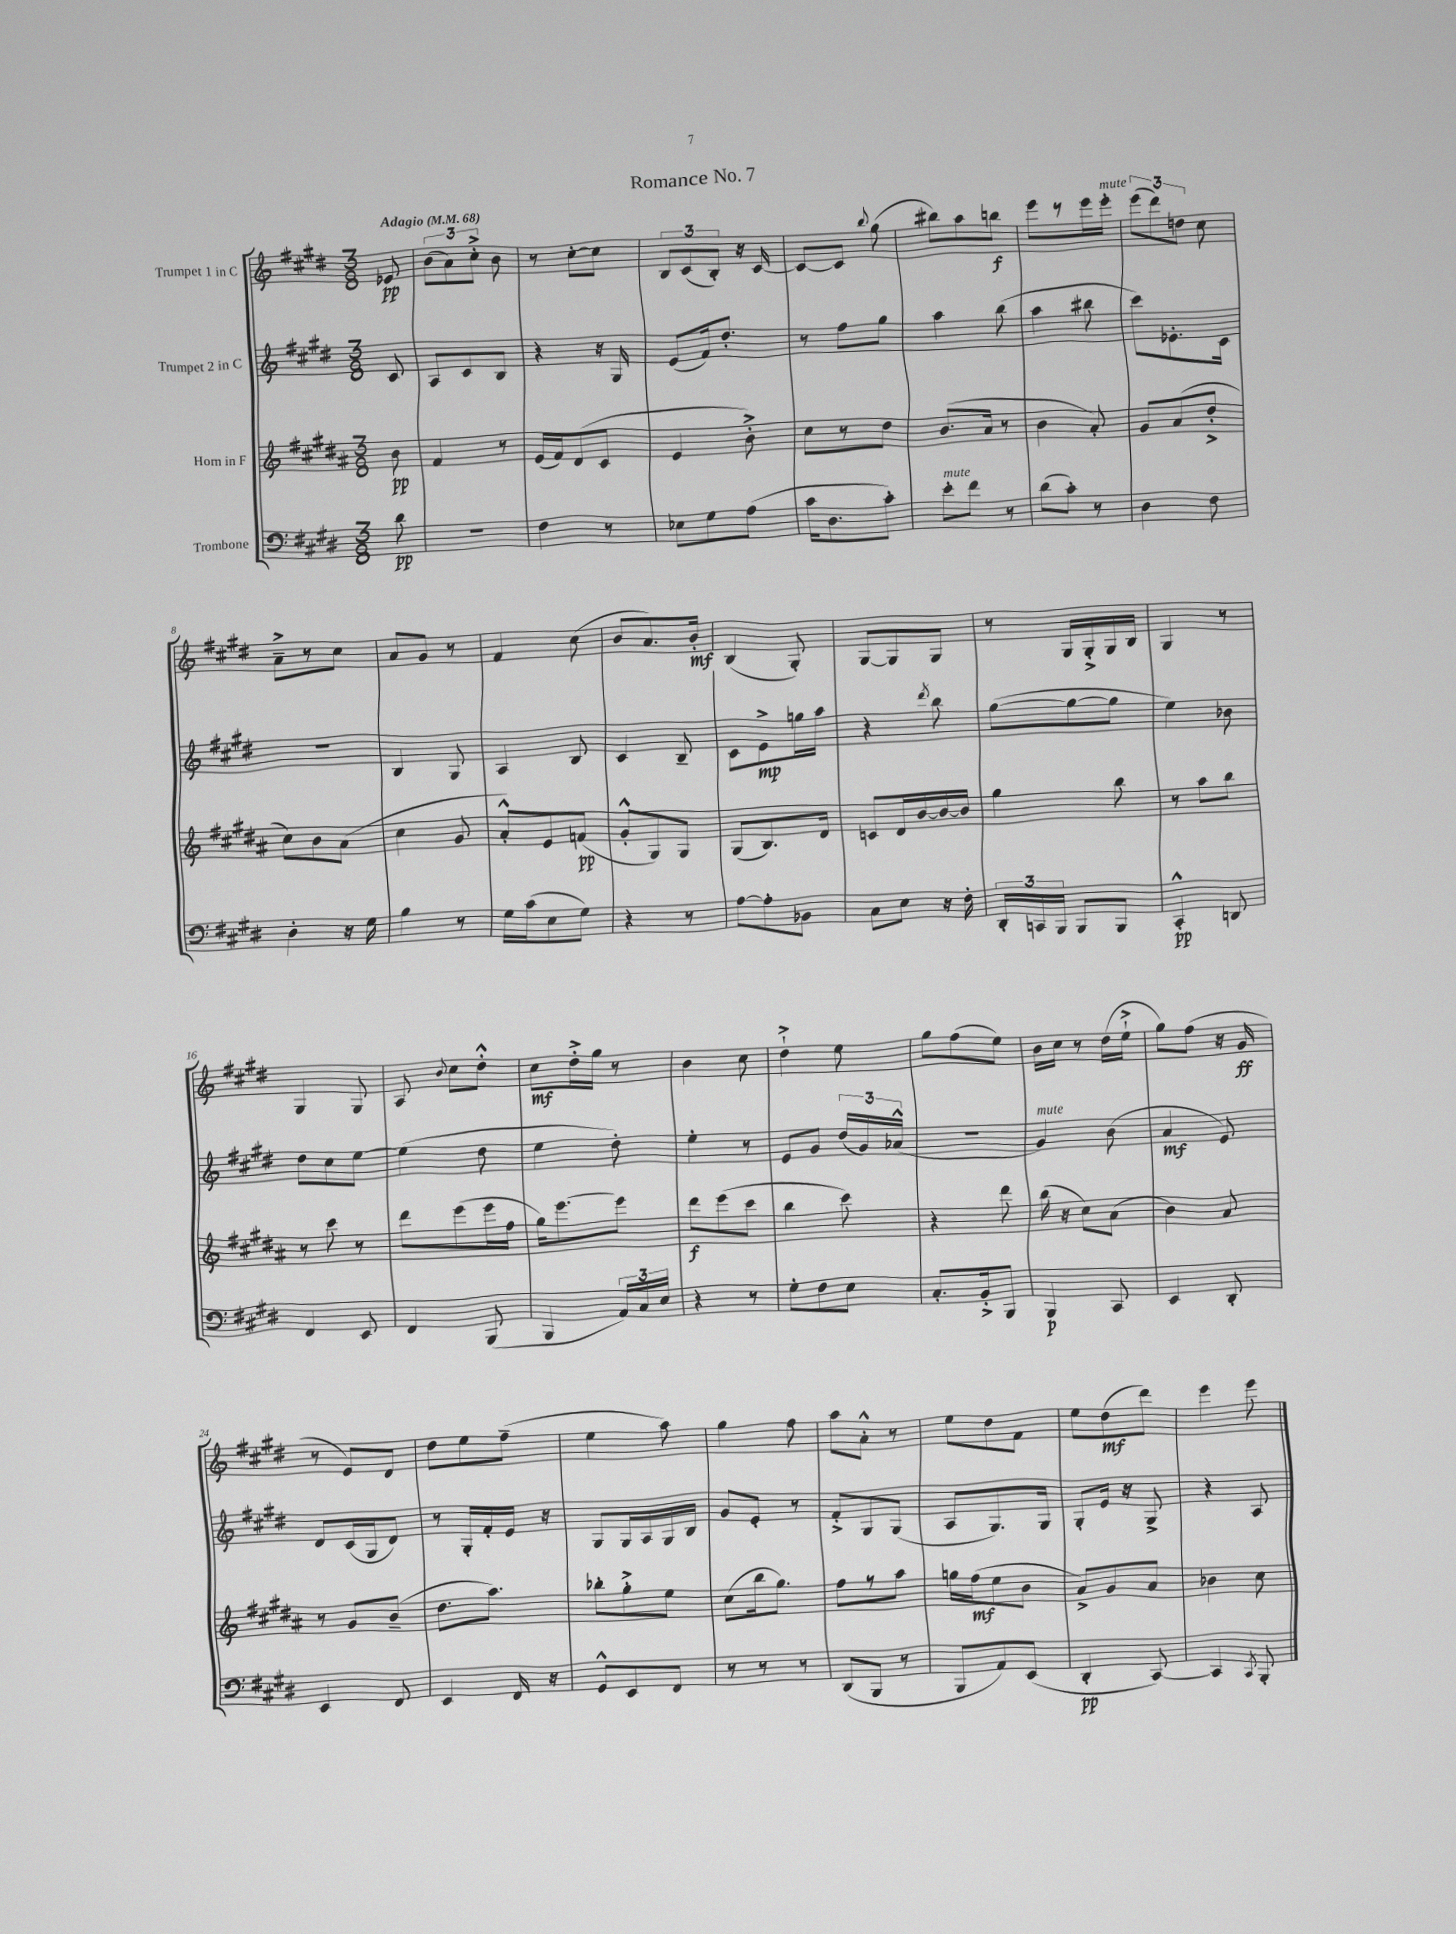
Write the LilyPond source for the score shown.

\header { title = "Romance No. 7" }
<<
\new StaffGroup <<
\new Staff = "s0" \with { instrumentName = "Trumpet 1 in C" } {
    \clef treble \key e \major \numericTimeSignature \time 3/8 \partial 8 \tempo "Adagio" 4 = 68
    \autoBeamOff ees'8\pp |
    \tuplet 3/2 { b'8[( a'8) cis''8]-.-> } b'8 |
    r8 cis''8[~-. cis''8] |
    \tuplet 3/2 { b8[ cis'8( b8]-.) } r16 cis'16~ |
    cis'8[~ cis'8] \appoggiatura { b''8 } gis''8( |
    bis''8[) a''8 b''8]\f |
    e'''8[ r8 e'''16 e'''16]-.^\markup { \italic "mute" } |
    \tuplet 3/2 { e'''8[( dis'''8) d''8] } cis''8 |
    a'8[---> r8 cis''8] |
    a'8[ gis'8] r8 |
    fis'4 cis''8( |
    b'8[ a'8.) b'16]-.\mf |
    b4( gis8-.) |
    gis8[~ gis8 gis8] |
    r8 gis16[ gis16-.-> gis16 b16] |
    gis4 r8 |
    gis4 gis8 |
    a8 \appoggiatura { b'8 } cis''8[ dis''8]-.-^ |
    cis''8[\mf dis''16-.-> gis''16] r8 |
    b'4 cis''8 |
    dis''4-!-> e''8 |
    gis''8[ fis''8( e''8]) |
    b'16[ cis''16] r8 dis''16[( e''16]-!-> |
    gis''8[) fis''8]( r16 gis'16\ff |
    r8 e'8[) dis'8] |
    dis''8[ e''8 fis''8]--( |
    e''4 a''8) |
    gis''4 fis''8 |
    a''8[ a'8]-.-^ r8 |
    e''8[ dis''8 fis'8] |
    e''8[ dis''8\mf( dis'''8]) |
    e'''4 e'''8 \bar "|." |
}
\new Staff = "s1" \with { instrumentName = "Trumpet 2 in C" } {
    \clef treble \key e \major \numericTimeSignature \time 3/8 \partial 8
    \autoBeamOff cis'8 |
    a8[ cis'8 b8] |
    r4 r16 gis16 |
    e'8[( fis'16) dis''8.]-. |
    r8 fis''8[ gis''8] |
    a''4 b''8( |
    a''4 bis''8 |
    cis'''8[) ees'8.-. cis'16] |
    R4. |
    b4 gis8 |
    a4 b8 |
    cis'4 b8-- |
    cis'8[ e'8->\mp g''16 a''16] |
    r4 \acciaccatura { dis'''8 } b''8 |
    gis''8[~( gis''8~ gis''8] |
    e''4) bes'8 |
    dis''8[ cis''8 e''8]~ |
    e''4( dis''8 |
    e''4 dis''8-.) |
    e''4-. r8 |
    e'8[ gis'8] \tuplet 3/2 { dis''16[( gis'16) aes'16]-^( } |
    r4. |
    gis'4^\markup { \italic "mute" }) b'8( |
    a'4\mf e'8) |
    dis'8[ cis'16( gis16 dis'8]) |
    r8 gis16[-. fis'16-. e'16] r16 |
    gis8[ gis16 a16 gis16 b16] |
    gis'8[ e'8]-. r8 |
    fis'8[-.-> gis8 gis8]( |
    a8[ gis8.) gis16] |
    gis8[-. e'16] r16 gis8-> |
    r4 a8 \bar "|." |
}
\new Staff = "s2" \with { instrumentName = "Horn in F" } {
    \clef treble \key b \major \numericTimeSignature \time 3/8 \partial 8
    \autoBeamOff b'8\pp |
    fis'4 r8 |
    e'16[( fis'16) dis'8( cis'8] |
    e'4 b'8-.->) |
    cis''8[ r8 dis''8] |
    b'8.[( ais'16] r8 |
    b'4 ais'8-.) |
    gis'8[ ais'8( dis''8]-.-> |
    cis''8[) b'8 ais'8]( |
    cis''4 gis'8 |
    ais'8[-.-^) e'8 f'8]\pp( |
    gis'8[-.-^ gis8) gis8] |
    gis8[( b8.) dis'16] |
    c'8[ dis'16 b'16~ b'16~ b'16] |
    gis''4 b''8 |
    r8 ais''8[ b''8] |
    r8 cis'''8 r8 |
    dis'''8[ e'''8( e'''16 fis''16] |
    gis''16[) e'''8.~ e'''8] |
    dis'''8[\f e'''8( cis'''8] |
    b''4 cis'''8) |
    r4 dis'''8 |
    b''16( r16 cis''8[) ais'8]( |
    b'4) ais'8 |
    r8 gis'8[ b'8]--( |
    dis''8.[ ais''8.]) |
    bes''8[-. gis''8-.-> e''8] |
    cis''8[( b''16 gis''8.]) |
    fis''8[ r8 ais''8] |
    g''16[ fis''16\mf( e''8 b'8] |
    ais'8[->) gis'8 ais'8] |
    bes'4 cis''8 \bar "|." |
}
\new Staff = "s3" \with { instrumentName = "Trombone" } {
    \clef bass \key e \major \numericTimeSignature \time 3/8 \partial 8
    \autoBeamOff dis'8\pp |
    r4. |
    fis4 r8 |
    ees8[ gis8 a8]( |
    cis'16[ dis8. cis'8]-.) |
    e'8[-.^\markup { \italic "mute" } fis'8] r8 |
    dis'8[( cis'8]-.) r8 |
    dis4 fis8 |
    dis4-. r16 gis16 |
    b4 r8 |
    gis16[ cis'16( e8 gis8]) |
    r4 r8 |
    a8[~ a8-. bes,8] |
    cis8[ e8] r16 fis16-. |
    \tuplet 3/2 { dis,16[-. c,16 b,,16] } b,,8[ b,,8] |
    cis,4-.-^\pp d,8 |
    fis,4 e,8 |
    fis,4 b,,8( |
    b,,4 \tuplet 3/2 { a,16[) cis16 e16] } |
    r4 r8 |
    gis8[-. fis8 e8] |
    cis8.[-. b,16-.-> b,,8] |
    b,,4\p cis,8 |
    e,4 dis,8-. |
    e,4 fis,8 |
    e,4 fis,16 r16 |
    gis,8[-^ e,8 fis,8] |
    r8 r8 r8 |
    dis,8[( b,,8] r8 |
    b,,8[ a,8) e,8]( |
    dis,4-.\pp cis,8~) |
    cis,4 \acciaccatura { cis,8 } b,,8-. \bar "|." |
}
>>
>>
